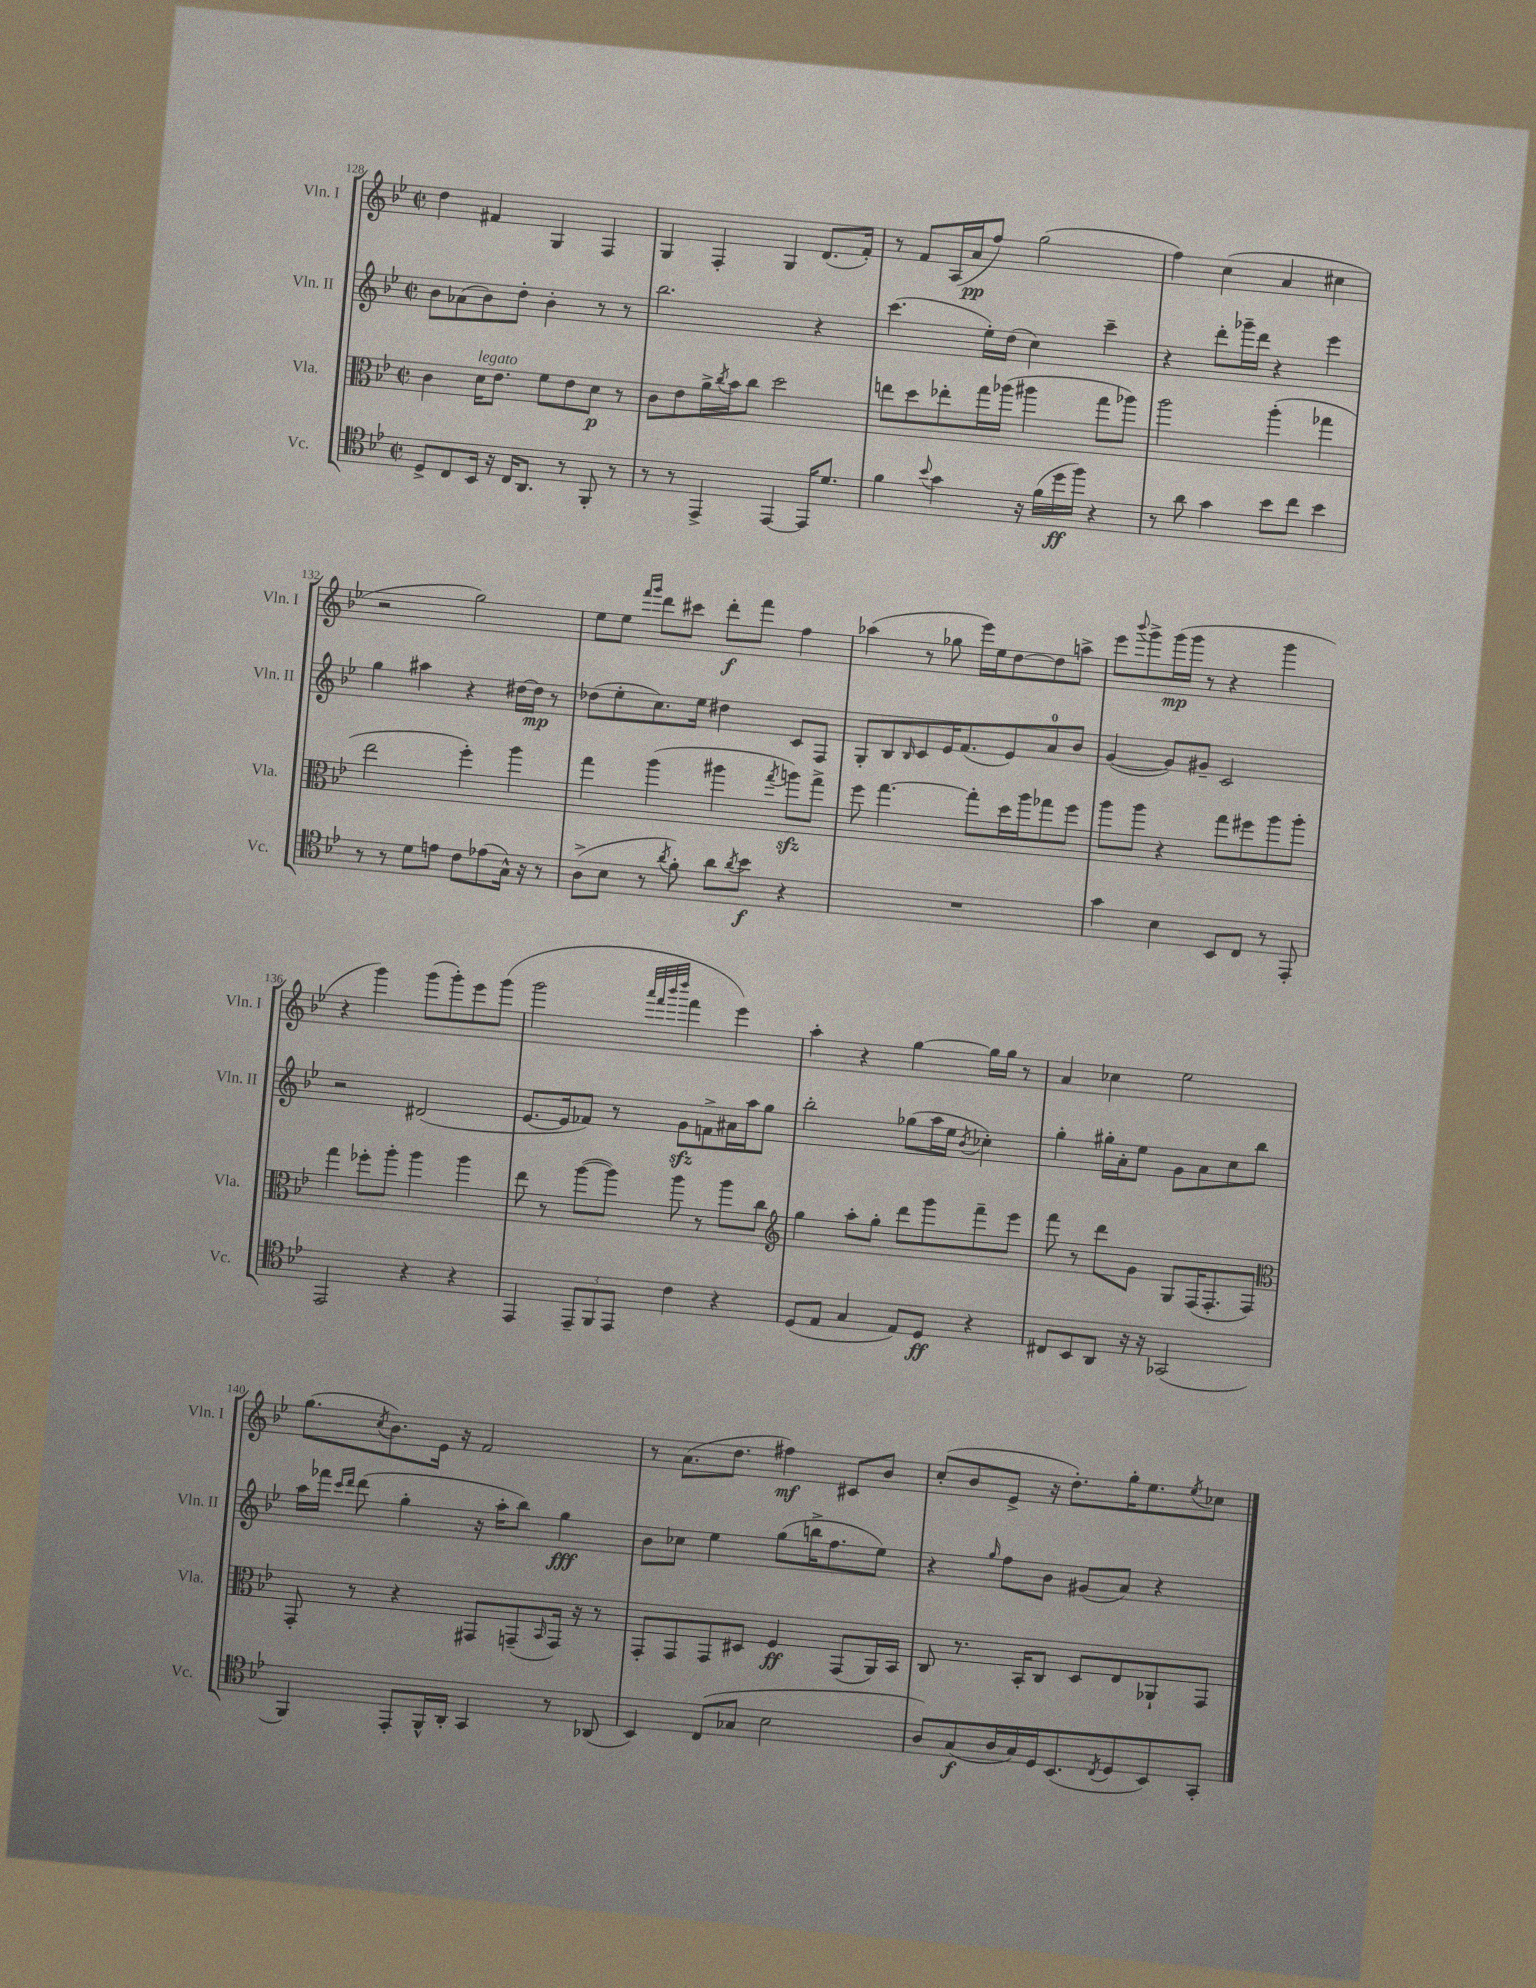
<<
\new StaffGroup <<
\new Staff = "s0" \with { instrumentName = "Vln. I" shortInstrumentName = "Vln. I" } {
    \clef treble \key bes \major \defaultTimeSignature \time 2/2
    d''4 fis'4 g4 f4 |
    g4 f4-. g4 d'8.( f'16-.) |
    r8 f'8 a16( a'16\pp f''8) g''2( |
    f''4) c''4( a'4 cis''4 |
    r2 g''2) |
    ees''8 ees''8 \grace { f'''16 g'''16 } d'''8 cis'''8 d'''8-.\f f'''8 f''4 |
    aes''4( r8 ges''8 ees'''16) ees''16 d''8~ d''8 a''8-> |
    ees'''8 \appoggiatura { bes'''8 } g'''8-> g'''16\mp( g'''16 r8 r4 g'''4 |
    r4 g'''4) g'''8( g'''8-.) ees'''8 g'''8( |
    g'''2 \grace { a'''32 f'''32 bes'''32 d''''32 } f'''4 ees'''4) |
    a''4-. r4 g''4~ g''16 g''16 r8 |
    a'4 ces''4 ees''2 |
    g''8.( \acciaccatura { c''8 } bes'8.) ees'16 r16 f'2 |
    r8 a'8.( d''8. fis''4\mf) cis'8 bes'8 |
    c''8-.( bes'8 ees'8-> r16 d''8.-.) g''16-. ees''8. \acciaccatura { ees''8 } ces''8 \bar "|." |
}
\new Staff = "s1" \with { instrumentName = "Vln. II" shortInstrumentName = "Vln. II" } {
    \clef treble \key bes \major \defaultTimeSignature \time 2/2
    bes'8 aes'8( bes'8) d''8-. bes'4-. r8 r8 |
    bes''2. r4 |
    c'''4.( ees''16-.) d''16( c''4) c'''4-- |
    r4 d'''8-. ges'''16-- d'''16 r4 ees'''4 |
    g''4 ais''4 r4 dis''16~ dis''16\mp r8 |
    des''8( ees''8-. c''8.) ees''16 dis''4 c'8 f8 |
    g8-. bes8 \grace { bes16 } c'8 ees'16 f'8.( ees'8) a'8-0 bes'8 |
    g'4~( g'8) gis'8-- c'2 |
    r2 dis'2( |
    ees'8.~ ees'16 fes'8) r8 g'8\sfz f'8-> ais'16 a''16 g''8 |
    bes''2-. ges''8( a''16 ees''16 \acciaccatura { bes'8 } ces''4-.) |
    g''4-. gis''16-. a'16-. ees''8 g'8 a'8 c''8 bes''8 |
    a''16 fes'''16 \grace { c'''16 d'''16 } d'''8( g''4-. r16 a''16-. bes''8) g''4\fff |
    bes'8 ces''8 ees''4 g''8( b''16-> f''8. ees''8) |
    r4 \grace { g''16 } f''8 bes'8 gis'8( a'8) r4 \bar "|." |
}
\new Staff = "s2" \with { instrumentName = "Vla." shortInstrumentName = "Vla." } {
    \clef alto \key bes \major \defaultTimeSignature \time 2/2
    c'4 d'16^\markup { \italic "legato" } ees'8. f'8 ees'8 d'8\p r8 |
    c'8 ees'8 a'16-> \acciaccatura { c''8 } bes'16 c''8 d''2 |
    e''8 d''8 ees''8-. g''16 aes''16( ais''4 g''8 aes''8) |
    a''2 a''4-.( ges''4 |
    ees''2 f''4-.) a''4 |
    g''4 a''4( ais''4 \acciaccatura { g''8 } a''8\sfz) g''8-> |
    f''8 g''4.~ g''8-. d''16 a''16 ges''8 f''8 |
    a''8 a''8 r4 g''8 fis''8 a''8 a''8-. |
    g''4 fes''8-. a''8-. a''4 a''4 |
    ees''8 r8 a''8~( a''8) a''8 r8 a''8 c''8 |
    \clef treble g''4 a''8-. g''8-. d'''8 g'''8 f'''8-- ees'''8 |
    f'''8 r8 d'''8 g'8 g8 f16( f8.-. f8) |
    \clef alto g,8-. r8 r4 gis,8 g,8--( \grace { bes,16 } g,16) r16 r8 |
    g,8-. g,8 g,8 dis8 f4\ff g,8( a,16) bes,16 |
    c8 r8. bes,16-. c8 d8 ees8 aes,8-! g,8 \bar "|." |
}
\new Staff = "s3" \with { instrumentName = "Vc." shortInstrumentName = "Vc." } {
    \clef tenor \key bes \major \defaultTimeSignature \time 2/2
    d8-> c8 bes,16 r16 c16 a,8. r8 f,8-. r8 |
    r8 r8 ees,4-> ees,4~ ees,16 d'8. |
    f'4 \appoggiatura { bes'8 } g'4 r16 f'16( d''16\ff f''16) r4 |
    r8 a'8 g'4 bes'8 c''8 bes'4 |
    r8 r8 d'8 e'8 c'8 ees'8( g16-^) r16 r8 |
    a8->( bes8 r8 \acciaccatura { a'8 } f'8-.) a'8 \acciaccatura { a'8 } bes'8\f r4 |
    R1 |
    g'4 bes4 bes,8 c8 r8 ees,8-. |
    ees,2 r4 r4 |
    ees,4 \tuplet 3/2 { ees,8-- f,8 ees,8 } c'4 r4 |
    d8( ees8 g4 ees8) d8\ff r4 |
    cis8 bes,8 a,8 r16 r16 ges,2( |
    f,4) ees,8-. f,16-^ a,16-. g,4 r8 aes,8( |
    bes,4) c8( ges8 bes2 |
    a8) g8\f( a16 g16) d16 bes,8.( \acciaccatura { c8 } d8 bes,8) g,8-. \bar "|." |
}
>>
>>
\layout { \context { \Score currentBarNumber = #128 } }
